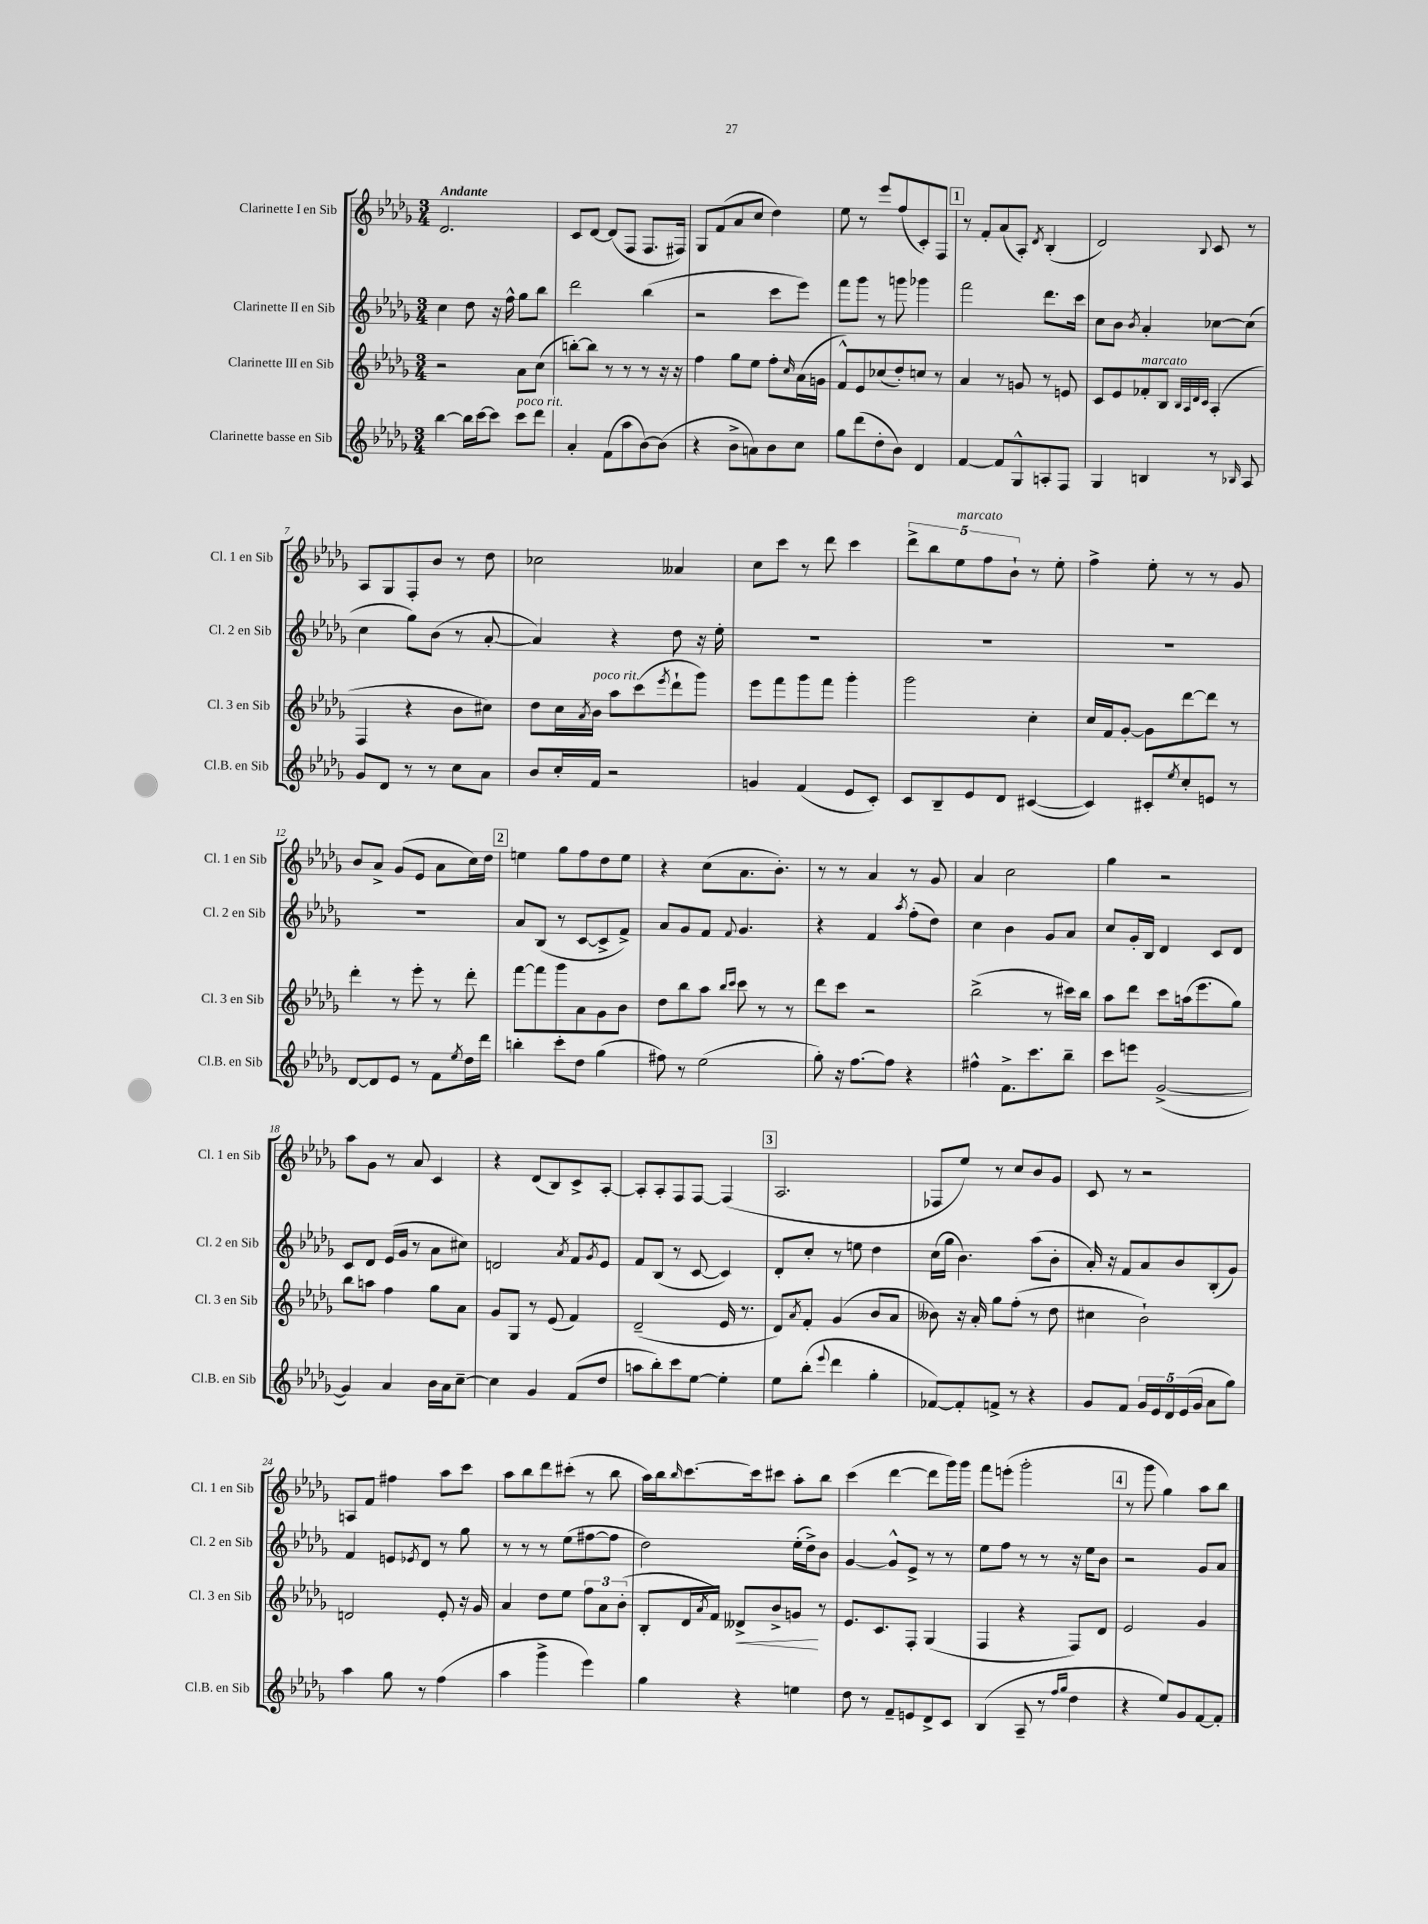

**kern	**kern	**dynam	**kern	**kern
*part4	*part3	*part3	*part2	*part1
*staff4	*staff3	*staff3	*staff2	*staff1
*I"Clarinette basse en Sib	*I"Clarinette III en Sib	*	*I"Clarinette II en Sib	*I"Clarinette I en Sib
*I'Cl.B. en Sib	*I'Cl. 3 en Sib	*	*I'Cl. 2 en Sib	*I'Cl. 1 en Sib
*clefG2	*clefG2	*	*clefG2	*clefG2
*k[b-e-a-d-g-]	*k[b-e-a-d-g-]	*	*k[b-e-a-d-g-]	*k[b-e-a-d-g-]
*M3/4	*M3/4	*	*M3/4	*M3/4
=1	=1	=1	=1	=1
!	!	!	!	!LO:TX:a:B:t=Andante
[4bb-\	2r	.	4cc\	2.d-/
16bb-\LL]	.	.	8dd-\	.
[16ccc\J	.	.	.	.
8ccc\J]	.	.	16r	.
.	.	.	16ff^^\	.
!LO:TX:a:i:t=poco rit.	!	!	!	!
8ccc\L	8a-\L	.	8gg-\L	.
8ddd-\J	(8cc\J	.	8bb-\J	.
=2	=2	=2	=2	=2
4a-'/	[8bbn'\L)	.	2ddd-\	8c/L
.	8bb\J]	.	.	[8d-/J
(8f\L	8r	.	.	(8d-/L]
8aa-\	8r	.	.	8F/J
[8b-\)	8r	.	(4bb-\	8.F/L
(8b-\J]	16r	.	.	.
.	16r	.	.	16F#X/Jk)
=3	=3	=3	=3	=3
4r	4ff\	.	2r	8G-/L
.	.	.	.	(8f/
8b-^\L	8gg-\L	.	.	8a-/
8an\)	8ee-\J	.	.	8cc/J
8b-\	8ff'\L	.	8ccc\L	4dd-\)
.	16qqcc/	.	.	.
8cc\J	(16a-\L	.	8eee-\J)	.
.	16gn\JJ	.	.	.
=4	=4	=4	=4	=4
8gg-\L	8f^^/L)	.	8fff\L	8ee-\
(8ddd-\	8e-/	.	8ggg-\J	8r
8dd-'\	(8cc-X/	.	8r	8eee-/L
8b-\J)	8dd-'/)	.	8gggn\	(8ff/
4d-/	8ccn/J	.	4ggg-X\	8c'/)
.	8r	.	.	8F/J
!!LO:REH:place=s1:t=1
=5	=5	=5	=5	=5
[4f/	4a-/	.	2fff\	8r
.	.	.	.	8f'/L
8f/L]	8r	.	.	(8a-/
8G-^^/	8gn/	.	.	8A-'/J)
.	.	.	.	8qd-/
8An'/	8r	.	8.ddd-\L	(4B-'/
8F/J	8en/	.	.	.
.	.	.	16ccc\Jk	.
=6	=6	=6	=6	=6
4G-/	8c/L	.	8cc\L	2d-/)
.	8e-/	.	8b-\J	.
.	.	.	8qb-/	.
!	!LO:TX:a:i:t=marcato	!	!	!
4Bn/	8f-X'/	.	4a-'/	.
.	8B-/J	.	.	.
.	32qqB-/LLL	.	.	.
.	32qqA-/	.	.	.
.	32qqd-/	.	.	.
.	32qqc/JJJ	.	.	8qqB-/
8r	(4A-'/	.	[8cc-X\L	8c/
16qqB-X/	.	.	.	.
8A-/	.	.	(8cc-\J]	8r
!!LO:LB:g=z
=7	=7	=7	=7	=7
8g-/L	4F/	.	4cc\	8A-/L
8d-/J	.	.	.	8G-/
8r	4r	.	8gg-\L)	8F'/
8r	.	.	(8b-\J	8b-/J
8cc\L	8b-\L	.	8r	8r
8a-\J	8cc#X\J)	.	[8a-'/	8dd-\
=8	=8	=8	=8	=8
8b-/L	8dd-\L	.	4a-/])	2cc-X\
16cc'/L	16cc\L	.	.	.
.	8qa-/	.	.	.
!	!LO:TX:a:i:t=poco rit.	!	!	!
16f/JJ	16b-\JJ	.	.	.
2r	8aa-\L	.	4r	.
.	(8ccc\	.	.	.
.	8qeee-/	.	.	.
.	8ddd-`\	.	8dd-\	4a--X/
.	8ggg-\J)	.	16r	.
.	.	.	16ee-'\	.
=9	=9	=9	=9	=9
4gn/	8eee-\L	.	2.r	8cc\L
.	8fff\	.	.	8ccc\J
(4f/	8ggg-\	.	.	8r
.	8fff\J	.	.	8ddd-\
8e-/L	4ggg-'\	.	.	4ccc\
8c'/J)	.	.	.	.
=10	=10	=10	=10	=10
8c/L	2ggg-\	.	2.r	10ddd-^\L
.	.	.	.	10bb-\
8B-~/	.	.	.	.
!	!	!	!	!LO:TX:a:i:t=marcato
.	.	.	.	10ee-\
8e-/	.	.	.	.
.	.	.	.	10ff\
8d-/J	.	.	.	.
.	.	.	.	10b-`\J
([4c#X/	4cc'\	.	.	8r
.	.	.	.	8ee-'\
=11	=11	=11	=11	=11
4c#/])	16cc/LL	.	2.r	4ff^\
.	16f/J	.	.	.
.	[8g-'/J	.	.	.
8c#X'/L	8g-\L]	.	.	8ee-'\
8qee-/	.	.	.	.
8cc'/	[8ddd-\	.	.	8r
8en/J	8ddd-\J]	.	.	8r
8r	8r	.	.	8g-/
!!LO:LB:g=z
=12	=12	=12	=12	=12
[8d-/L	4ddd-'\	.	2.r	8b-/L
8d-/]	.	.	.	8a-^/J
8e-/J	8r	.	.	(8g-/L
8r	8eee-'\	.	.	8e-/J
8f\L	8r	.	.	8a-\L
8qee-/	.	.	.	.
16dd-\L	8ddd-'\	.	.	16cc\L)
16ddd-\JJ	.	.	.	16dd-\JJ
!!LO:REH:place=s1:t=2
=13	=13	=13	=13	=13
4bbn'\	[8fff\L	.	8a-/L	4een\
.	8fff\]	.	(8B-/J	.
8ccc'\L	8ggg-\	.	8r	8gg-\L
8dd-\J	8a-\	.	[8c/L	8ff\
(4gg-\	8g-\	.	8c^/]	8dd-\
.	8b-\J	.	8f^/J)	8ee\J
=14	=14	=14	=14	=14
8ff#X\)	8dd-\L	.	8a-/L	4r
8r	8bb-\	.	8g-/	.
(2ee-\	8aa-\J	.	8f/J	(8cc\L
.	16qqbb-/LL	.	.	.
.	16qqccc/JJ	.	8qqf/	.
.	8ccc\	.	4.g-/	8.a-\
.	8r	.	.	.
.	.	.	.	8.b-'\J)
.	8r	.	.	.
=15	=15	=15	=15	=15
8gg-'\)	8ddd-\L	.	4r	8r
16r	8ccc\J	.	.	8r
[8.ff\L	.	.	.	.
.	2r	.	4f/	4a-/
8ff\J]	.	.	.	.
.	.	.	8qaa-/	.
4r	.	.	(8ff'\L	8r
.	.	.	8dd-\J)	8g-/
=16	=16	=16	=16	=16
4ff#X^^\	(2bb-^\	.	4cc\	4a-/
8.f^\L	.	.	4b-\	2cc\
8.ccc\	.	.	.	.
.	8r	.	8g-/L	.
8bb-~\J	16ccc#X\LL)	.	8a-/J	.
.	16bb-\JJ	.	.	.
=17	=17	=17	=17	=17
8ccc\L	8aa-\L	.	8cc/L	4gg-\
8eeen\J	8ddd-\J	.	16g-'/L	.
.	.	.	16B-/JJ	.
([2g-^/	8ccc\L	.	4d-/	2r
.	(16aan\k	.	.	.
.	8.eee-\	.	.	.
.	.	.	8c/L	.
.	8gg-\J)	.	8d-/J	.
!!LO:LB:g=z
=18	=18	=18	=18	=18
4g-/])	8bb-\L	.	8c/L	8aa-\L
.	8aan\J	.	8d-/J	8g-\J
4a-/	4ff\	.	(16e-/LL	8r
.	.	.	16g-/JJ	.
.	.	.	8r	8a-/
16b-\LL	8gg-\L	.	8a-\L	4c/
16a-\J	.	.	.	.
[8cc~\J	8a-\J	.	8cc#X\J)	.
=19	=19	=19	=19	=19
4cc\]	8g-/L	.	2dn/	4r
.	8G-/J	.	.	.
4g-/	8r	.	.	(8d-/L
.	(8e-/	.	.	8B-/)
.	.	.	8qa-/	.
(8f/L	4f/)	.	8f/L	8c^/
.	.	.	8qg-/	.
8dd-/J	.	.	8e-/J	[8A-'/J
=20	=20	=20	=20	=20
8aan\L	(2d-~/	.	8f/L	8A-'/L]
8bb-'\)	.	.	(8B-/J	8A-'/
8ccc\	.	.	8r	8F/
[8ee-\J	.	.	[8c/	[8F/J
4ee-'\]	16e-/	.	4c/])	(4F/]
.	8.r	.	.	.
!!LO:REH:place=s1:t=3
=21	=21	=21	=21	=21
8ee-\L	8d-/L)	.	8d-'/L	2.A-/
.	8qa-/	.	.	.
(8bb-'\J	8f'/J	.	8cc'/J	.
8qqeee-/	.	.	.	.
4ddd-\	(4g-/	.	8r	.
.	.	.	8een\	.
4gg-'\	8b-/L	.	4dd-\	.
.	8a-/J	.	.	.
=22	=22	=22	=22	=22
[8f-X/L)	8b--X\)	.	(16cc\LL	8F-X/L
.	.	.	16gg-\JJ	.
8f-'/]	16r	.	4.b-\)	8ee-/J)
.	16a-'/	.	.	.
8fn^/J	8gg-\L	.	.	8r
8r	(8ff'\J	.	.	8cc/L
4r	8r	.	(8aa-\L	8b-/
.	8dd-\	.	8b-'\J	8g-/J
=23	=23	=23	=23	=23
8g-/L	4cc#X\	.	16a-'/)	8c/
.	.	.	16r	.
8f/J	.	.	8f/L	8r
20g-/LL	2b-`\)	.	8a-/	2r
20e-/	.	.	.	.
20d-/	.	.	.	.
.	.	.	8b-/	.
(20e-/	.	.	.	.
20g-/JJ	.	.	.	.
8a-\L	.	.	(8B-'/	.
8gg-\J)	.	.	8g-/J)	.
!!LO:LB:g=z
=24	=24	=24	=24	=24
4aa-\	2dn/	.	4f/	8An/L
.	.	.	.	8f/J
8gg-\	.	.	8en/L	4ff#X\
.	.	.	8qe-X/	.
8r	.	.	8d-/J	.
(4ff\	8e-'/	.	8r	8aa-\L
.	16r	.	8gg-\	8ccc\J
.	16g-/	.	.	.
=25	=25	=25	=25	=25
4aa-\	4a-/	.	8r	8aa-\L
.	.	.	8r	8bb-\
4ggg-^\	8dd-\L	.	8r	8ddd-\
.	8ee-\J	.	(8ee-\L	(8ccc#X'\J
4eee-\)	12ff\L	.	[8ff#X\	8r
.	12a-\	.	.	.
.	.	.	8ff#\J]	8bb-\
.	(12b-'\J	.	.	.
=26	=26	=26	=26	=26
4gg-\	8B-'/L	.	2dd-\)	16aa-\LL)
.	.	.	.	16bb-\J
.	.	.	.	16qqbb-/
.	16d-/L	.	.	[8.ccc\
.	8qa-/	.	.	.
.	16f/JJ)	.	.	.
!	!	!LO:HP:b	!	!
4r	8d--X^/L	<	.	.
.	.	.	.	16ccc\k]
.	8b-^/	.	.	8ccc#X\J
4een\	8gn/J	.	(16ee-'\LL	8aa-'\L
.	.	.	16dd-^\J)	.
.	8r	[	8b-\J	8bb-\J
=27	=27	=27	=27	=27
8dd-\	8.e-/L	.	[4g-/	(4ccc\
8r	.	.	.	.
.	8.c/	.	.	.
8f~/L	.	.	8g-^^/L]	[4ddd-\
8en/	8F'/J	.	8e-^/J	.
8d-^/	(4G-/	.	8r	8ddd-\L]
8c/J	.	.	8r	16ggg-\L)
.	.	.	.	16ggg-\JJ
=28	=28	=28	=28	=28
(4B-/	4F/	.	8ee-\L	8fff\L
.	.	.	8ff\J	(8eeen'\J
8A-~/	4r	.	8r	2ggg-'\
8r	.	.	8r	.
16qqff/LL	.	.	.	.
16qqgg-/JJ	.	.	.	.
4dd-\	8F/L)	.	16r	.
.	.	.	16ee-\KL	.
.	8d-/J	.	8b-\J	.
!!LO:REH:place=s1:t=4
=29	=29	=29	=29	=29
4r	2e-/	.	2r	8r
.	.	.	.	8ggg-\
8ee-/L)	.	.	.	4gg-\)
8g-/	.	.	.	.
[8f/	4g-/	.	8g-/L	8aa-\L
8f'/J]	.	.	8a-/J	8bb-\J
==	==	==	==	==
*-	*-	*-	*-	*-
